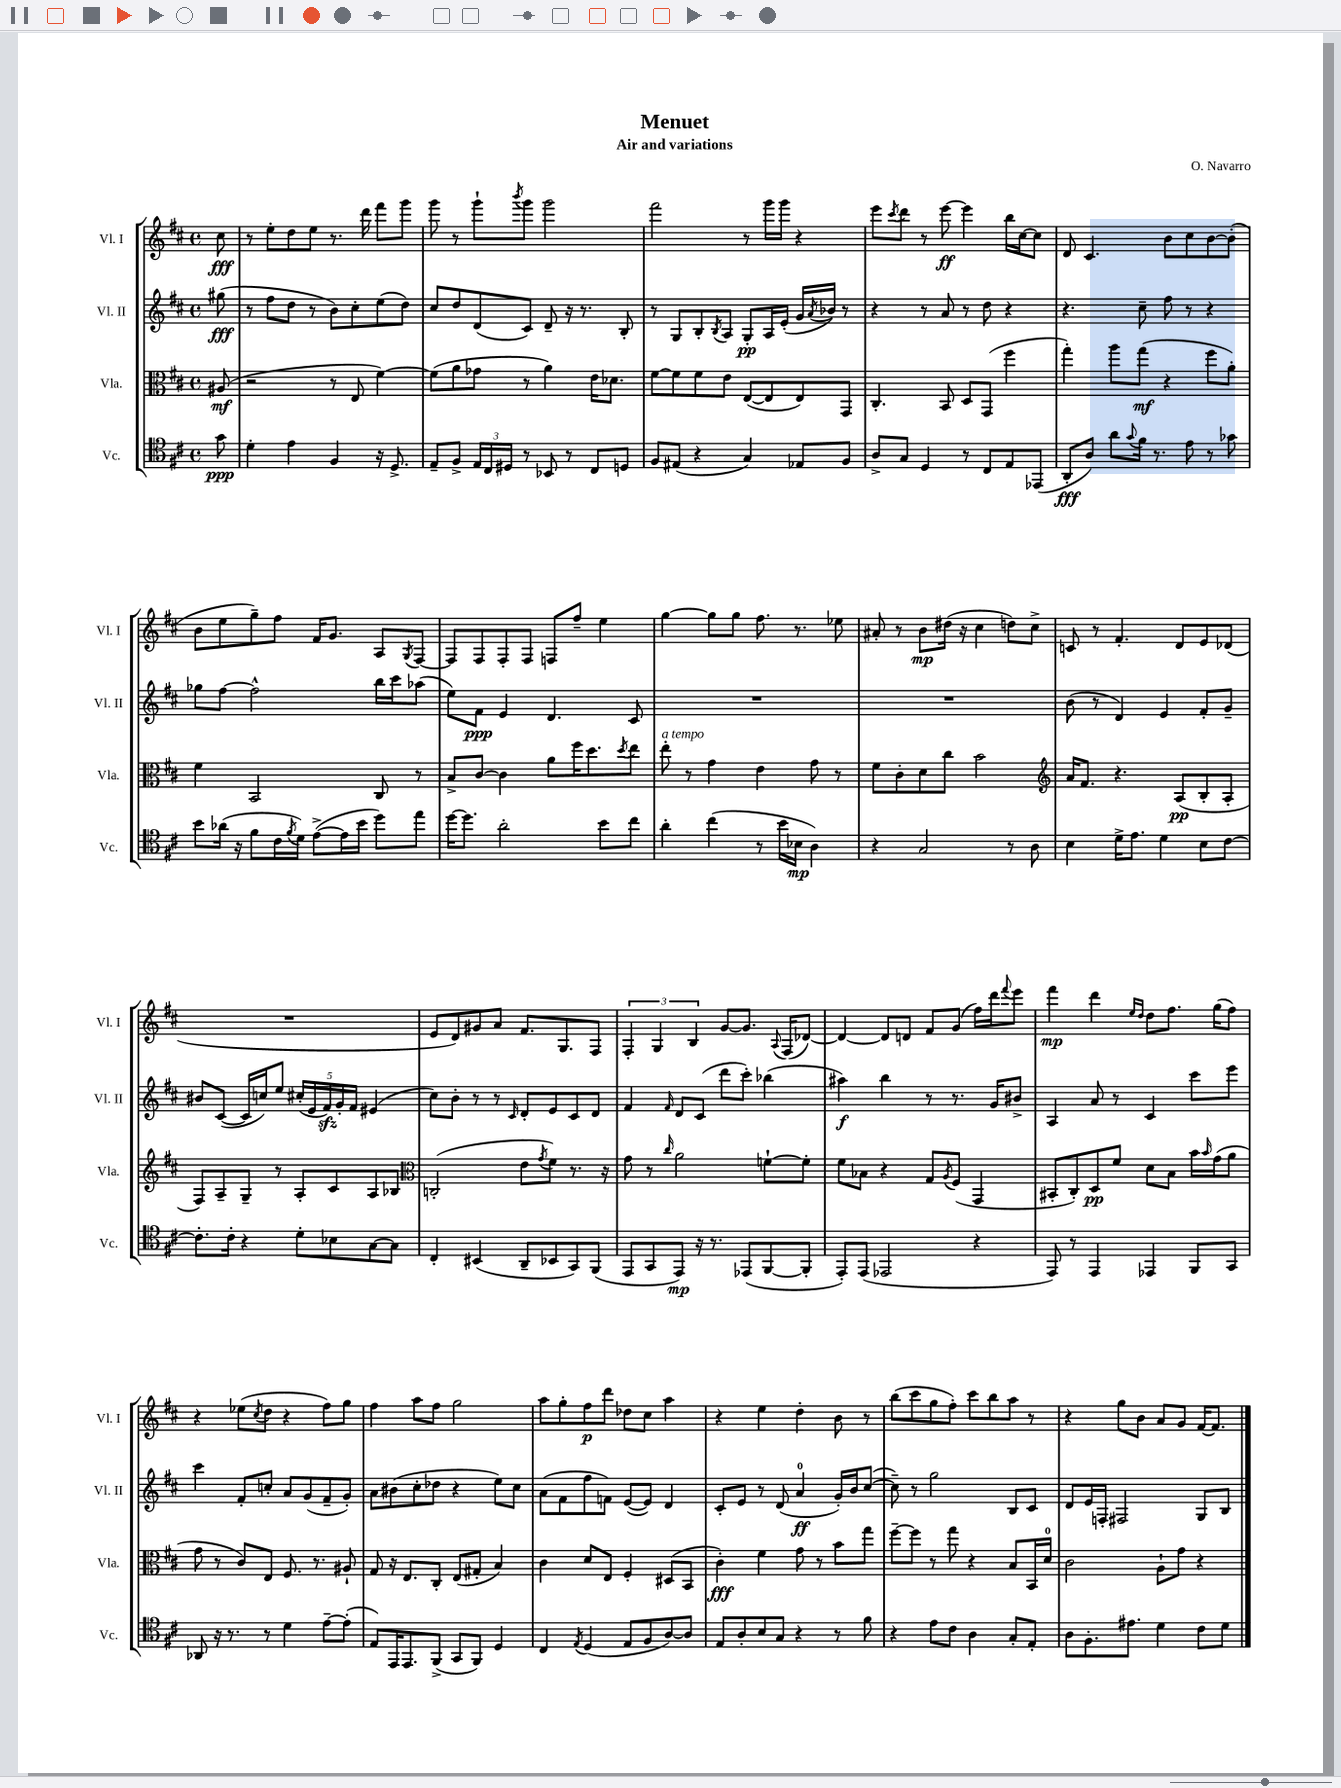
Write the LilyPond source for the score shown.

\header { title = "Menuet" composer = "O. Navarro" subtitle = "Air and variations" }
<<
\new StaffGroup <<
\new Staff = "s0" \with { instrumentName = "Vl. I" shortInstrumentName = "Vl. I" } {
    \clef treble \key d \major \defaultTimeSignature \time 4/4 \partial 8
    cis''8\fff |
    r8 e''8-. d''8 e''8 r8. d'''16 fis'''8 g'''8 |
    g'''8 r8 g'''8-! \acciaccatura { b'''8 } g'''8 g'''2 |
    fis'''2 r8 g'''16 g'''16 r4 |
    e'''8 \acciaccatura { cis'''8 } d'''8 r8 e'''8~\ff e'''4 b''16 cis''16~ cis''8 |
    d'8 cis'4. b'8 cis''8 b'8~ b'8-.( |
    b'8 e''8 g''8--) fis''8 fis'16 g'8. a8 \acciaccatura { g8 } fis8~ |
    fis8 fis8 fis8-. fis8 f8 fis''8-- e''4 |
    g''4~ g''8 g''8 fis''8. r8. ees''8 |
    ais'8-. r8 b'8\mp dis''16( r16 cis''4 d''8) cis''8-> |
    c'8 r8 fis'4.-. d'8 e'8 des'8( |
    R1 |
    e'8 d'8) gis'8 a'8 fis'8. g8. fis8 |
    \tuplet 3/2 { fis4-. g4 b4 } g'8~ g'8. \appoggiatura { a8 } fis16( des'8~) |
    des'4~ des'8 d'8 fis'8 g'8( fis''16) d'''16 \appoggiatura { fis'''8 } e'''8 |
    fis'''4\mp d'''4 \grace { e''16 d''16 } d''8 fis''8. g''16( fis''8) |
    r4 ees''8( \acciaccatura { cis''8 } d''8 r4 fis''8) g''8 |
    fis''4 a''8 fis''8 g''2 |
    a''8 g''8-. fis''8\p d'''8 des''8 cis''8 a''4 |
    r4 e''4 d''4-. b'8 r8 |
    b''8( cis'''8 g''8 fis''8-.) cis'''8 b''8 a''8 r8 |
    r4 g''8 b'8 a'8 g'8 fis'16~ fis'8. \bar "|." |
}
\new Staff = "s1" \with { instrumentName = "Vl. II" shortInstrumentName = "Vl. II" } {
    \clef treble \key d \major \defaultTimeSignature \time 4/4 \partial 8
    gis''8\fff( |
    r8 fis''8 d''8 r8 b'8) cis''8-. e''8( d''8) |
    cis''8 d''8 d'8( cis'8) d'8-- r16 r8. b8-. |
    r8 g8 b8-. \acciaccatura { b8 } a8 g8-.\pp a16 e'16-.( g'16 \acciaccatura { a'8 } bes'16) r8 |
    r4 r8 a'8 r8 d''8 r4 |
    r4. cis''8-- fis''8 r8 r4 |
    ges''8 fis''8~ fis''2-^ b''16 cis'''16 aes''8( |
    e''8) fis'8\ppp e'4 d'4. cis'8 |
    R1 |
    R1 |
    b'8( r8 d'4) e'4 fis'8-. g'8-- |
    bis'8 cis'8~( cis'16 c''16) e''8 \tuplet 5/4 { cis''16-.( e'16 fis'16\sfz) g'16-. fis'16 } eis'4( |
    cis''8) b'8-. r8 r8 \grace { cis'16 } d'8-. e'8 cis'8 d'8 |
    fis'4 \grace { fis'16 } d'8 cis'8( d'''8 cis'''8-.) bes''4( |
    ais''4\f) b''4 r8 r8. g'16 bis'8-> |
    a4 a'8 r8 cis'4 cis'''8 e'''8 |
    cis'''4 fis'8-. c''8-. a'8 g'8( fis'8-- g'8-.) |
    a'8 bis'8( cis''8-. des''8 r4 e''8) cis''8 |
    a'8( fis'8 fis''8 f'8) e'8~( e'8) d'4 |
    cis'8-. e'8 r8 d'8( a'4-0\ff g'16-.) b'16 cis''8~( |
    cis''8--) r8 g''2 b8 cis'8 |
    d'8 e'16 f16-. fis2 g8 b8 \bar "|." |
}
\new Staff = "s2" \with { instrumentName = "Vla." shortInstrumentName = "Vla." } {
    \clef alto \key d \major \defaultTimeSignature \time 4/4 \partial 8
    ais8\mf( |
    r2 r8 e8 fis'4~) |
    fis'8( a'8 ges'8 r8 a'4) e'16 des'8. |
    fis'8~ fis'8 fis'8 e'8 e8~( e8 e8) g,8 |
    cis4.-. b,8 d8 g,8( fis''4 |
    g''4-.) a''8 g''8\mf( r4 fis''8 a'8-.) |
    fis'4 b,2 cis8 r8 |
    b8-> cis'8~ cis'4 a'8 fis''16 d''8. \acciaccatura { d''8 } e''8 |
    e''8-.^\markup { \italic "a tempo" } r8 g'4 e'4 g'8 r8 |
    fis'8 cis'8-. d'8 cis''8 b'2 |
    \clef treble a'16 fis'8. r4. a8\pp( b8-. a8-. |
    fis8) a8-- g8-- r8 a8-. cis'8 a8 bes8 |
    \clef alto c2-.( e'8 \acciaccatura { g'8 } fis'8) r8. r16 |
    g'8 r8 \grace { cis''16 } a'2 f'8~-! f'8-. |
    fis'8 bes8 r4 g8 \acciaccatura { a8 } fis8( g,4 |
    bis,8-. cis8-.) d8\pp fis'8 d'8 b8 b'16 \grace { b'16 } g'16( a'8 |
    g'8 r8 cis'8) e8 fis8. r8. ais8-! |
    g8 r16 e8. cis8-. e8( gis8-. b4) |
    cis'4 d'8 e8 fis4-. dis8( b,8 |
    cis'4-.\fff) fis'4 g'8 r8 b'8 g''8 |
    fis''8~-- fis''8 r8 g''8 r4 b8 b,16 d'16-0 |
    cis'2 a8-! g'8 r4 \bar "|." |
}
\new Staff = "s3" \with { instrumentName = "Vc." shortInstrumentName = "Vc." } {
    \clef tenor \key d \major \defaultTimeSignature \time 4/4 \partial 8
    g'8\ppp |
    d'4-. e'4 fis4 r16 d8.-> |
    e8-- fis8-> \tuplet 3/2 { e16 cis16 dis16 } r8 bes,8 r8 cis8 d8 |
    fis8 eis8( r4 g4) ees8 fis8 |
    a8-> g8 d4 r8 cis8 e8 ees,8( |
    a,8-.\fff a8) a'8 \appoggiatura { g'8 } fis'16 r8. e'8 r8 ges'8 |
    b'8 aes'16( r16 fis'8 cis'16 \acciaccatura { fis'8 } d'16) e'8~->( e'16 b'16 d''8) e''8 |
    d''16~ d''8. a'2-. b'8 cis''8 |
    a'4-. cis''4( r8 b'16 bes16\mp a4) |
    r4 g2 r8 a8 |
    b4 d'16-> e'8. d'4 b8 cis'8~ |
    cis'8.-. cis'16-. r4 d'8-. bes8 g8~ g8 |
    cis4-. bis,4( a,8-- bes,8 g,8) fis,8( |
    e,8 g,8 e,8\mp) r16 r8. ees,8( fis,8~ fis,8-. |
    e,8-.) e,8( ees,2 r4 |
    e,8) r8 e,4 ees,4 fis,8 g,8 |
    aes,8 r16 r8. r8 d'4 e'8~-- e'8-.( |
    e8) e,16 e,8. fis,8->( g,8 fis,8) d4 |
    cis4 \acciaccatura { e8 } d4( e8 fis8 a8~) a8 |
    e8 a8-. b8 g8 r4 r8 fis'8 |
    r4 e'8 cis'8 a4 g8-. e8-. |
    a8 fis8.-. eis'8. d'4 cis'8 d'8 \bar "|." |
}
>>
>>
\layout { \context { \Score \remove "Bar_number_engraver" } }
